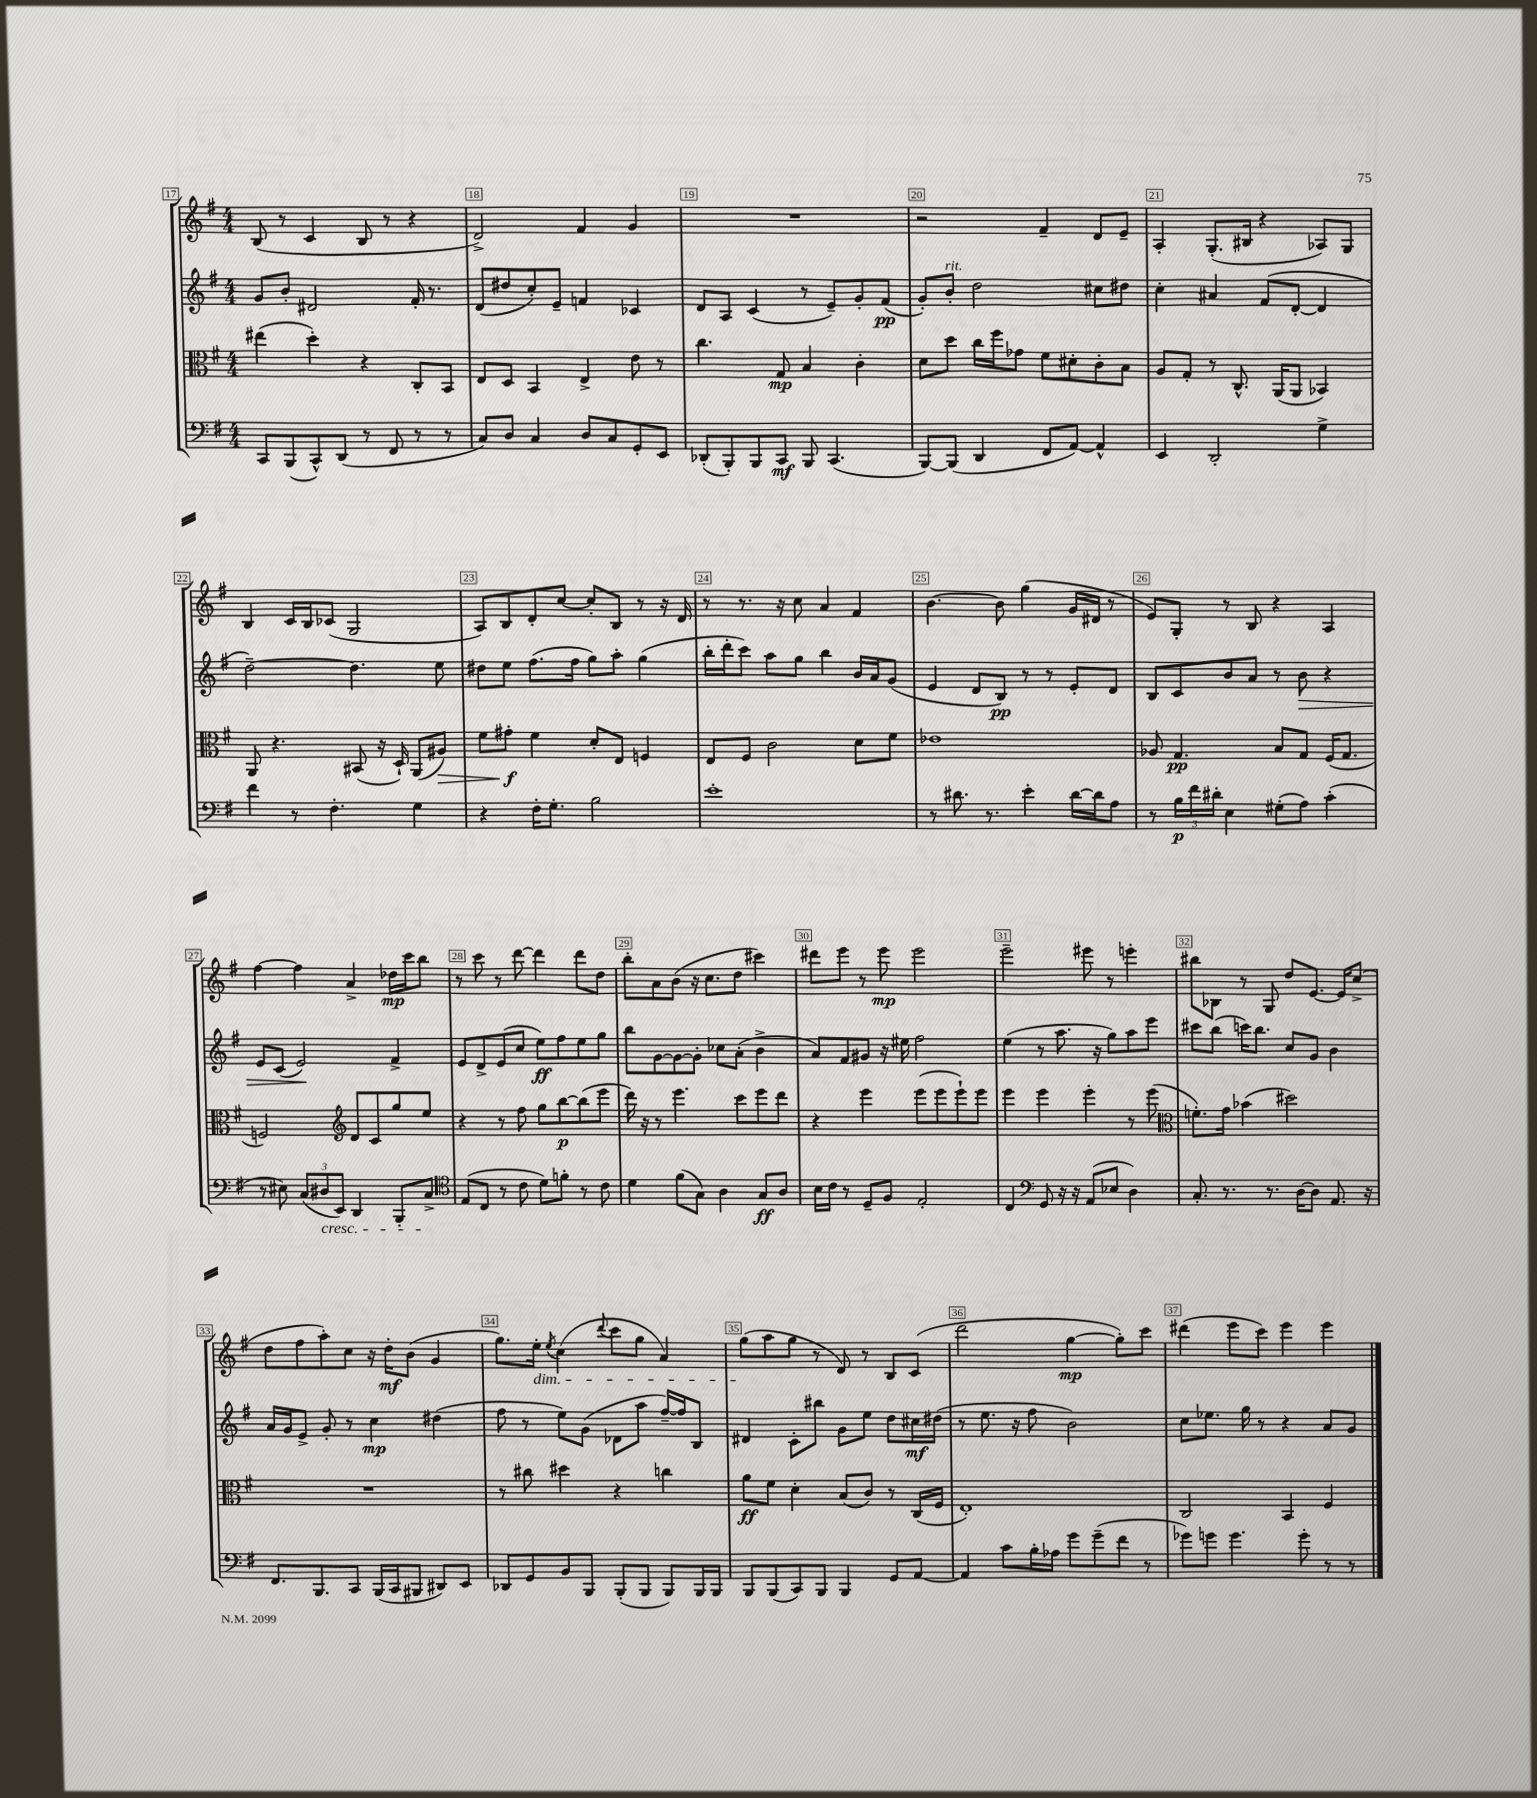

**kern	**dynam	**kern	**dynam	**kern	**dynam	**kern	**dynam
*part4	*part4	*part3	*part3	*part2	*part2	*part1	*part1
*staff4	*staff4	*staff3	*staff3	*staff2	*staff2	*staff1	*staff1
*clefF4	*	*clefC3	*	*clefG2	*	*clefG2	*
*k[f#]	*	*k[f#]	*	*k[f#]	*	*k[f#]	*
*M4/4	*	*M4/4	*	*M4/4	*	*M4/4	*
=17	=17	=17	=17	=17	=17	=17	=17
8CC/L	.	(4ee#X\	.	8g/L	.	(8B/	.
(8BBB/	.	.	.	8b'/J	.	8r	.
8CC^^/)	.	4dd'\)	.	2d#X/	.	4c/	.
(8DD/J	.	.	.	.	.	.	.
8r	.	4r	.	.	.	8B/	.
8FF#/	.	.	.	.	.	8r	.
8r	.	8C'/L	.	16f#'/	.	4r	.
.	.	.	.	8.r	.	.	.
8r	.	8BB/J	.	.	.	.	.
=18	=18	=18	=18	=18	=18	=18	=18
8C/L)	.	8E/L	.	(8d/L	.	2d^/)	.
8D/J	.	8D/J	.	8dd#X/	.	.	.
4C/	.	4BB/	.	8cc'/)	.	.	.
.	.	.	.	8e~/J	.	.	.
8D/L	.	4E^/	.	4fn/	.	4f#/	.
8C/	.	.	.	.	.	.	.
8GG'/	.	8e\	.	4c-X/	.	4g/	.
8EE/J	.	8r	.	.	.	.	.
=19	=19	=19	=19	=19	=19	=19	=19
(8DD-X'/L	.	4.cc\	.	8d/L	.	1r	.
8BBB'/)	.	.	.	8A/J	.	.	.
8BBB/	.	.	.	(4c/	.	.	.
8CC/J	mf	8G/	mp	.	.	.	.
8BBB/	.	4B/	.	8r	.	.	.
(4.CC/	.	.	.	8e~/L)	.	.	.
.	.	4c'\	.	8g'/	.	.	.
.	.	.	.	(8f#/J	pp	.	.
=20	=20	=20	=20	=20	=20	=20	=20
[8BBB/L)	.	8d\L	.	8g'/L)	.	2r	.
!	!	!	!	!LO:TX:a:i:t=rit.	!	!	!
(8BBB/J]	.	8dd\J	.	8b'/J	.	.	.
4DD/	.	16cc\LL	.	2dd\	.	.	.
.	.	16ff#\J	.	.	.	.	.
.	.	8g-X\J	.	.	.	.	.
8FF#/L	.	8f#\L	.	.	.	4f#~/	.
[8AA/J)	.	8d#X'\	.	.	.	.	.
4AA^^/]	.	8c'\	.	8cc#X\L	.	8d/L	.
.	.	8B\J	.	8dd#X\J	.	8e~/J	.
=21	=21	=21	=21	=21	=21	=21	=21
4EE/	.	8A/L	.	4cc'\	.	4A'/	.
.	.	8G'/J	.	.	.	.	.
2DD'/	.	8r	.	4a#X/	.	(8.G'/L	.
.	.	8.C^^/	.	.	.	.	.
.	.	.	.	.	.	16B#X/Jk	.
.	.	.	.	(8f#/L	.	4r	.
.	.	(16AA/KL	.	.	.	.	.
.	.	8AA/J	.	[8d'/J	.	.	.
4G^\	.	4BB-X/)	.	4d/]	.	8A-X/L)	.
.	.	.	.	.	.	8G/J	.
!!LO:LB:g=z
=22	=22	=22	=22	=22	=22	=22	=22
4f#\	.	8AA/	.	[2dd~\)	.	4B/	.
.	.	4.r	.	.	.	.	.
8r	.	.	.	.	.	16c/LL	.
.	.	.	.	.	.	16B/J	.
4.F#'\	.	.	.	.	.	(8c-X/J	.
.	.	(8BB#X/	.	4.dd\]	.	2G/	.
.	.	16r	.	.	.	.	.
.	.	16D`/)	.	.	.	.	.
4G\	.	(8AA/L	.	.	.	.	.
!	!	!	!LO:HP:b	!	!	!	!
.	.	8A#X/J)	>	8ee\	.	.	.
=23	=23	=23	=23	=23	=23	=23	=23
4r	.	8f#\L	.	8dd#X\L	.	8A/L)	.
.	.	8g#X'\J	f	8ee\J	.	8B/	.
16F#'\KL	.	4f#\	]	(8.ff#\L	.	8d'/	.
8.G'\J	.	.	.	.	.	.	.
.	.	.	.	.	.	[8cc/J	.
.	.	.	.	16ff#\Jk	.	.	.
2B\	.	8d'/L	.	8gg\L)	.	8cc'/L]	.
.	.	8E/J	.	8aa'\J	.	8B/J	.
.	.	4Fn/	.	(4gg\	.	8r	.
.	.	.	.	.	.	16r	.
.	.	.	.	.	.	16d/	.
=24	=24	=24	=24	=24	=24	=24	=24
1e'	.	8E/L	.	16bb'\LL	.	8r	.
.	.	.	.	16ddd'\J	.	.	.
.	.	8F#/J	.	8ccc\J)	.	8.r	.
.	.	2c\	.	8aa\L	.	.	.
.	.	.	.	.	.	16r	.
.	.	.	.	8gg\J	.	8cc\	.
.	.	.	.	4bb\	.	4a/	.
.	.	8d\L	.	16b/LL	.	4f#/	.
.	.	.	.	16a/J	.	.	.
.	.	8f#\J	.	(8g/J	.	.	.
=25	=25	=25	=25	=25	=25	=25	=25
8r	.	1e-X	.	4e/	.	[4.b\	.
8.d#X\	.	.	.	.	.	.	.
.	.	.	.	8d/L	.	.	.
8.r	.	.	.	.	.	.	.
.	.	.	.	8B/J)	pp	8b\]	.
4e'\	.	.	.	8r	.	(4gg\	.
.	.	.	.	8r	.	.	.
[16d#\LL	.	.	.	8e'/L	.	16g/LL	.
16d#\J]	.	.	.	.	.	16d#X/JJ	.
8A\J	.	.	.	8d/J	.	8r	.
=26	=26	=26	=26	=26	=26	=26	=26
8r	.	8A-X/	.	8B/L	.	8e/L)	.
24B\LL	p	4.G/	pp	8c/	.	8G'/J	.
24f#\	.	.	.	.	.	.	.
24d#X'\JJ	.	.	.	.	.	.	.
4E\	.	.	.	8b/	.	8r	.
.	.	.	.	8a/J	.	8B/	.
(8G#X'\L	.	8B/L	.	8r	.	4r	.
!	!	!	!	!	!LO:HP:b	!	!
8A\J)	.	8G/J	.	8b\	>	.	.
(4c'\	.	(16F#/KL	.	4r	.	4A/	.
.	.	8.G/J	.	.	.	.	.
!!LO:LB:g=z
=27	=27	=27	=27	=27	=27	=27	=27
8r	.	2Fn/)	.	8e/L	.	[4ff#\	.
8E#X\)	.	.	.	(8c/J	.	.	.
(12C/L	.	.	.	2e/)	.	4ff#\]	.
!LO:TX:b:i:t=cresc.	!	!	!	!	!	!	!
12D#X/	.	.	.	.	.	.	.
12EE/J)	.	.	.	.	.	.	.
*	*	*clefG2	*	*	*	*	*
4DD/	.	8d/L	.	.	.	4a^/	.
.	.	8c/	.	.	.	.	.
8BBB'/L	.	8gg/	.	4f#^/	]	16dd-X\LL	mp
.	.	.	.	.	.	16ccc\J	.
8C^/J	.	8ee/J	.	.	.	8bb\J	.
=28	=28	=28	=28	=28	=28	=28	=28
*clefC4	*	*	*	*	*	*	*
(8E/L	.	4r	.	8e/L	.	8r	.
8C/J	.	.	.	8d^/	.	8ccc\	.
8r	.	8r	.	(8e/	.	8r	.
8c\	.	8ff#\	.	8cc/J	.	[8ddd\	.
8d\L)	.	8gg\L	.	8ee\L)	ff	4ddd\]	.
8fn'\J	.	[8bb\	p	8ff#\	.	.	.
8r	.	(8bb\]	.	8ee\	.	8ddd\L	.
8c\	.	8eee\J	.	8gg\J	.	8dd\J	.
=29	=29	=29	=29	=29	=29	=29	=29
4d\	.	16ddd\)	.	8bb\L	.	8bb'\L	.
.	.	16r	.	.	.	.	.
.	.	8r	.	[8g\	.	8a\	.
(8f#\L	.	4.eee\	.	8g\_	.	(8b\J	.
8G\J)	.	.	.	8g'\J]	.	16r	.
.	.	.	.	.	.	8.cc\L	.
4A\	.	.	.	8cc-X\L	.	.	.
.	.	8ccc\L	.	(8a'\J	.	8dd\J	.
8G/L	ff	8eee\	.	4b^\	.	4ccc#X\)	.
8A/J	.	8ddd\J	.	.	.	.	.
=30	=30	=30	=30	=30	=30	=30	=30
16B\LL	.	4r	.	8a/L)	.	8ddd#X\L	.
16c\JJ	.	.	.	.	.	.	.
8r	.	.	.	8f#/	.	8eee\J	.
8D~/L	.	4eee\	.	8g#X/J	.	8r	.
8F#/J	.	.	.	16r	.	8eee\	mp
.	.	.	.	16ee#X\	.	.	.
2E'/	.	(8eee\L	.	2ff#\	.	2eee\	.
.	.	8eee\	.	.	.	.	.
.	.	8eee`\)	.	.	.	.	.
.	.	8eee\J	.	.	.	.	.
=31	=31	=31	=31	=31	=31	=31	=31
4C/	.	4eee\	.	(4ee\	.	2eee~\	.
*clefF4	*	*	*	*	*	*	*
8GG/	.	4eee\	.	8r	.	.	.
16r	.	.	.	8.aa\	.	.	.
16r	.	.	.	.	.	.	.
(8AA/L	.	4eee'\	.	.	.	8eee#X\	.
.	.	.	.	16r	.	.	.
8E-X/J	.	.	.	8gg\L)	.	8r	.
4D\)	.	8r	.	8aa\	.	4eeen'\	.
.	.	(8eee\	.	8eee\J	.	.	.
=32	=32	=32	=32	=32	=32	=32	=32
*	*	*clefC3	*	*	*	*	*
8.C'/	.	8.fn'\L)	.	8ccc#X\L	.	8bb#X\L	.
.	.	.	.	(8bb\J	.	8B-X\J	.
8.r	.	16g\Jk	.	.	.	.	.
.	.	(4b-X\	.	16cccn\KL)	.	8r	.
.	.	.	.	8.bb\J	.	.	.
8.r	.	.	.	.	.	8G/	.
.	.	2dd#X\)	.	8cc/L	.	8dd/L	.
[16D\KL	.	.	.	.	.	.	.
8D\J]	.	.	.	8g/J	.	[8.e/J	.
8.AA/	.	.	.	4b\	.	.	.
.	.	.	.	.	.	16e/KL]	.
.	.	.	.	.	.	(8cc^/J	.
16r	.	.	.	.	.	.	.
!!LO:LB:g=z
=33	=33	=33	=33	=33	=33	=33	=33
8.FF#/L	.	1r	.	16a/LL	.	8dd\L	.
.	.	.	.	16g/J	.	.	.
.	.	.	.	8e^/J	.	8ff#\	.
8.BBB/	.	.	.	.	.	.	.
.	.	.	.	8g'/	.	8aa'\)	.
8CC/J	.	.	.	8r	.	8cc\J	.
(16BBB/LL	.	.	.	4cc\	mp	16r	.
16CC/J	.	.	.	.	.	16dd'\KL	mf
8BBB#X/J	.	.	.	.	.	(8b\J	.
8DD#X/L)	.	.	.	(4dd#X\	.	4g/	.
8EE/J	.	.	.	.	.	.	.
=34	=34	=34	=34	=34	=34	=34	=34
8DD-X/L	.	8r	.	8ff#\	.	8.gg\L)	.
8GG/	.	8cc#X\	.	8r	.	.	.
!	!	!	!	!	!	!LO:TX:b:i:t=dim.	!
.	.	.	.	.	.	16ee'\Jk	.
.	.	.	.	.	.	8qee/	.
8BB/	.	4dd#X\	.	8ee\L)	.	(4cc\	.
8BBB/J	.	.	.	(8g\J	.	.	.
.	.	.	.	.	.	8qqddd/	.
(8BBB'/L	.	4r	.	8d-X\L	.	8ccc\L	.
8BBB/J	.	.	.	8aa\J	.	8gg\J	.
8BBB/L)	.	4ccn\	.	[16ff#~/LL)	.	4a/)	.
.	.	.	.	16ff#/J]	.	.	.
16BBB/L	.	.	.	8B/J	.	.	.
16BBB/JJ	.	.	.	.	.	.	.
=35	=35	=35	=35	=35	=35	=35	=35
8BBB/L	.	8a\L	ff	4d#X/	.	(8gg\L	.
(8BBB/	.	8f#\J	.	.	.	8aa\	.
8CC/)	.	4d'\	.	8c'\L	.	8gg\J	.
8BBB/J	.	.	.	8bb#X\J	.	8r	.
4BBB/	.	(8B/L	.	8g\L	.	8d/)	.
.	.	8c/J)	.	8ee\J	.	8r	.
8GG/L	.	8r	.	8dd\L	.	8B/L	.
[8AA/J	.	(16C/LL	.	16cc#X\L	mf	(8c/J	.
.	.	16F#/JJ	.	(16dd#X\JJ	.	.	.
=36	=36	=36	=36	=36	=36	=36	=36
4AA/]	.	1E')	.	8r	.	2ddd\	.
.	.	.	.	8.ee\	.	.	.
8c\L	.	.	.	.	.	.	.
.	.	.	.	16r	.	.	.
16B'\L	.	.	.	8ff#\	.	.	.
16A-X\JJ	.	.	.	.	.	.	.
8g\L	.	.	.	2b\)	.	[4gg\	mp
(8g~\	.	.	.	.	.	.	.
8f#\J	.	.	.	.	.	8gg'\L])	.
8r	.	.	.	.	.	8ccc\J	.
=37	=37	=37	=37	=37	=37	=37	=37
8g-X\L)	.	2C/	.	8cc\L	.	(4ddd#X\	.
8gn\J	.	.	.	8.ee-X\J	.	.	.
4.g\	.	.	.	.	.	8eee\L	.
.	.	.	.	16gg\	.	.	.
.	.	.	.	8r	.	8ccc\J)	.
.	.	4BB/	.	4r	.	4eee\	.
8g'\	.	.	.	.	.	.	.
8r	.	4F#/	.	8a/L	.	4eee\	.
8r	.	.	.	8g/J	.	.	.
==	==	==	==	==	==	==	==
*-	*-	*-	*-	*-	*-	*-	*-
